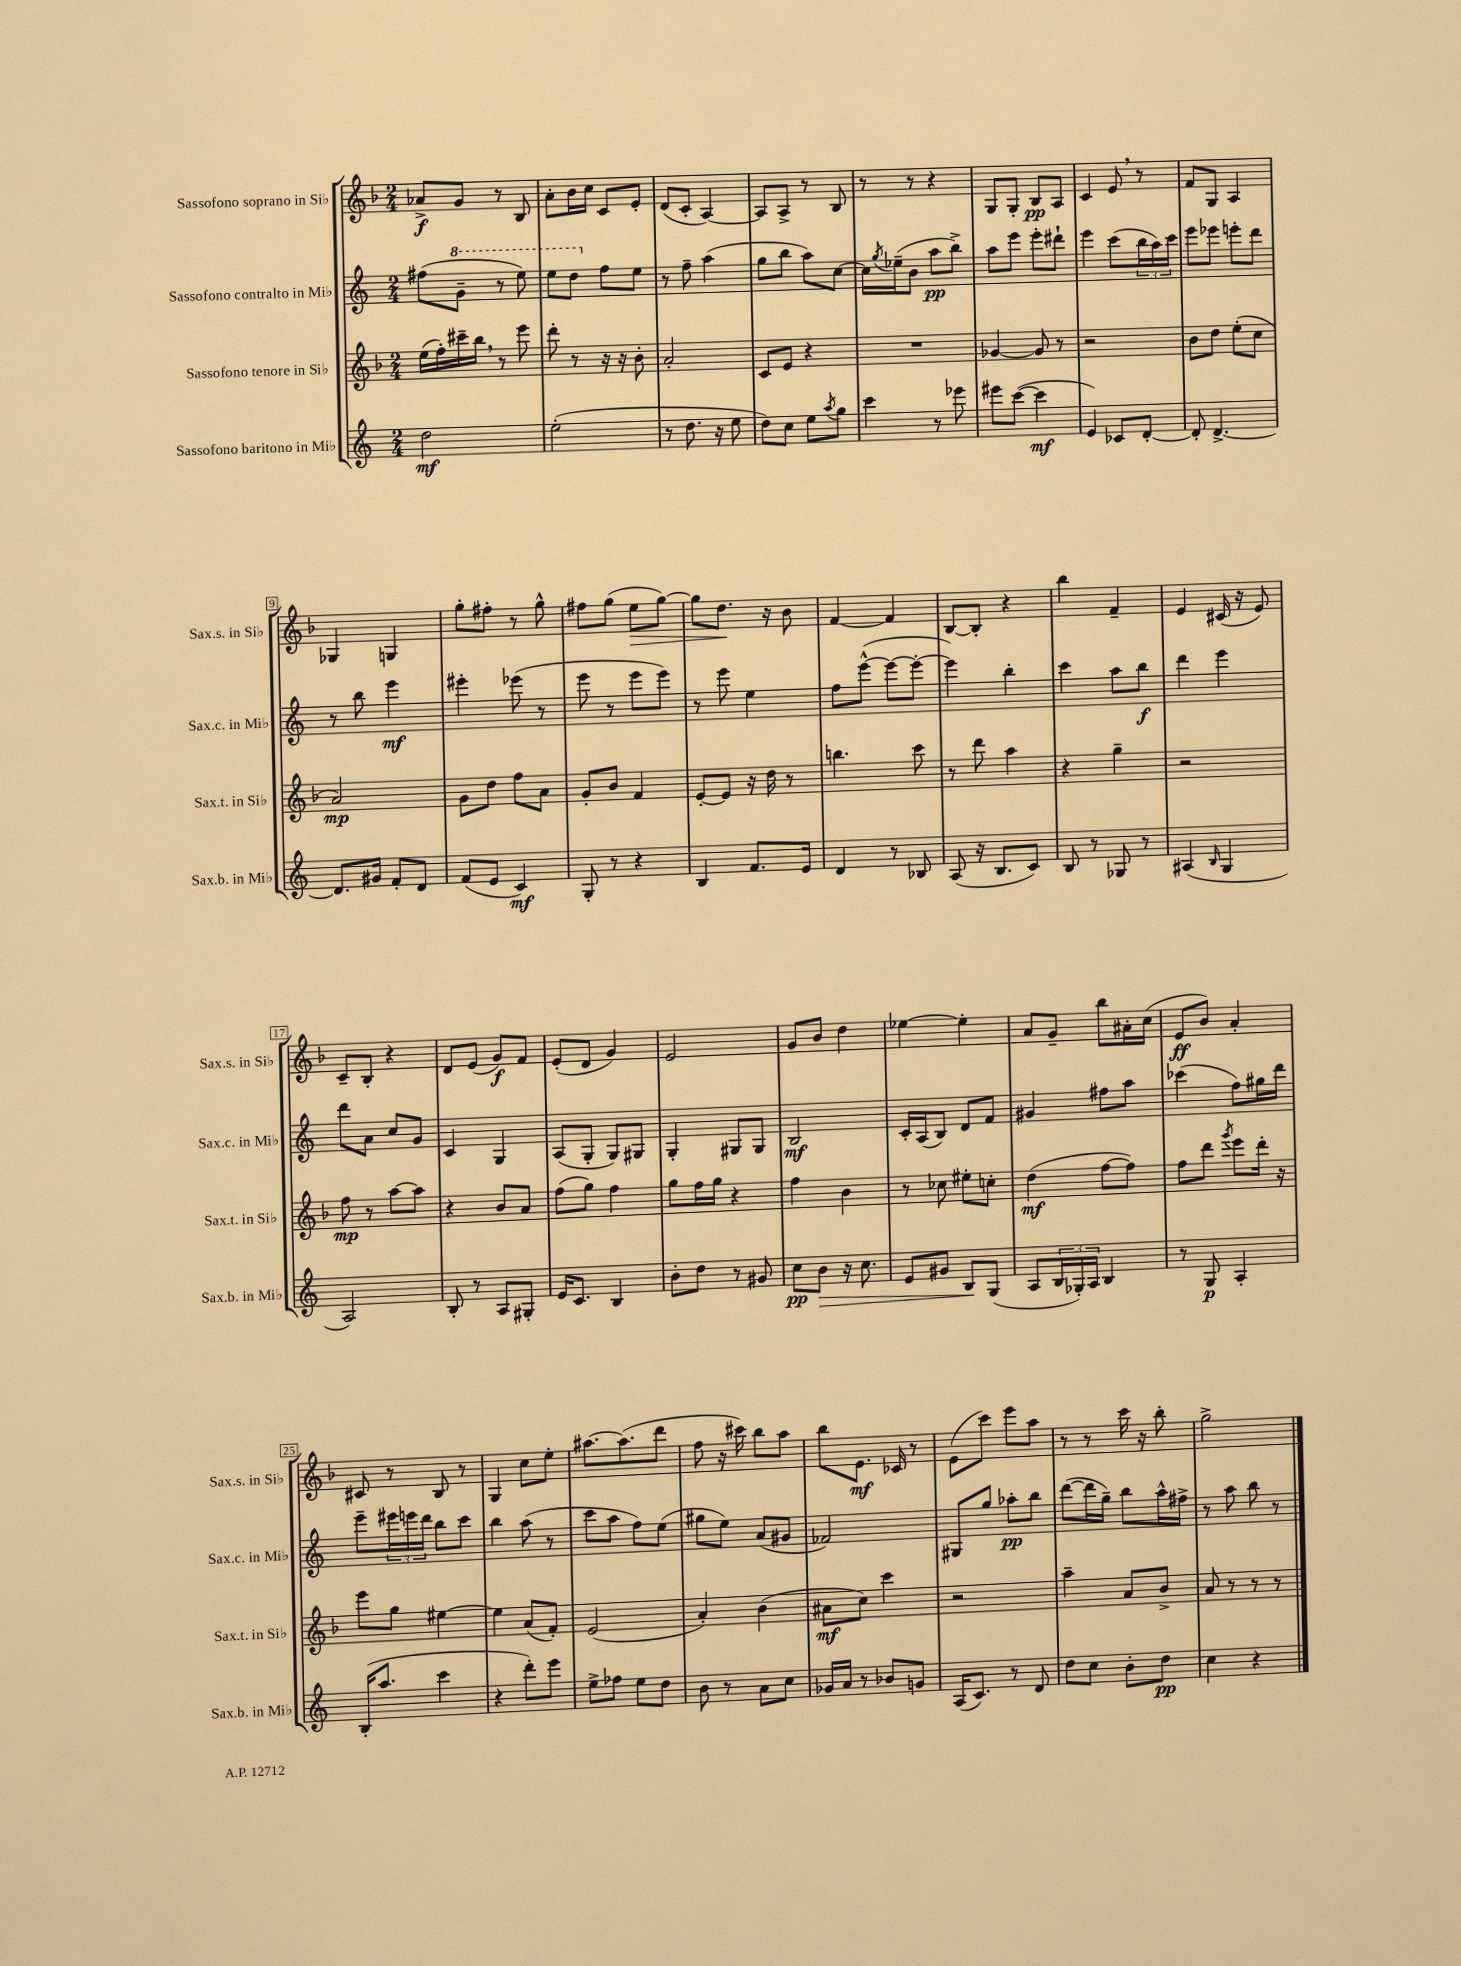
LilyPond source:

<<
\new StaffGroup <<
\new Staff = "s0" \with { instrumentName = "Sassofono soprano in Sib" shortInstrumentName = "Sax.s. in Sib" } {
    \clef treble \key f \major \numericTimeSignature \time 2/4
    aes'8->\f g'8 r8 bes8 |
    a'8-. bes'16 c''16 c'8 e'8-. |
    d'8( c'8-. a4~) |
    a8 a8-> r8 bes8 |
    r8 r8 r4 |
    g8 g8-. bes8\pp a8 |
    c'4 e'8 \breathe r8 |
    f'8 g8 a4 |
    ges4 g4 |
    g''8-. fis''8-. r8 g''8-^ |
    fis''8 g''8( e''8\> g''8~) |
    g''8 d''8.\! r16 bes'8 |
    f'4~ f'4 |
    bes8~ bes8-. r4 |
    bes''4 f'4-- |
    e'4 cis'16( r16 e'8) |
    c'8-- bes8-. r4 |
    d'8 e'8( g'8\f) f'8 |
    e'8-.( d'8 g'4) |
    e'2 |
    g'8 bes'8 d''4 |
    ees''4~ ees''4-. |
    a'8 g'8-- bes''8 ais'16-. c''16( |
    e'8\ff bes'8) a'4-. |
    cis'8 r8 bes8 r8 |
    g4 c''8 e''8-. |
    ais''8.~ ais''8.( d'''8 |
    f''8 r16 cis'''16) bes''8 a''8 |
    bes''8 e'8.\mf ces'16 r8 |
    e'8( c'''8) e'''8 a''8 |
    r8 r8 c'''16 r16 bes''8-. |
    g''2-> \bar "|." |
}
\new Staff = "s1" \with { instrumentName = "Sassofono contralto in Mib" shortInstrumentName = "Sax.c. in Mib" } {
    \clef treble \key c \major \numericTimeSignature \time 2/4
    fis''8( \ottava #1 g''8-- r8 e'''8) |
    e'''8 d'''8 \ottava #0 f''8 e''8 |
    r8 f''8-- a''4( |
    g''8 b''8 a''8) c''8~ |
    c''16 \acciaccatura { g''8 } ees''16--( b'8 a''8\pp b''8->) |
    a''8 e'''8 e'''8-. dis'''8-! |
    e'''4 c'''8( \tuplet 3/2 { b''16 a''16) c'''16 } |
    e'''8 ees'''8 e'''8-. d'''8 |
    r8 b''8 e'''4\mf |
    eis'''4-. ees'''8( r8 |
    e'''8 r8 e'''8 e'''8) |
    r8 e'''8 e''4 |
    f''8 e'''8~-^( e'''8~ e'''8~-. |
    e'''4) b''4-. |
    c'''4 a''8 b''8\f |
    d'''4 e'''4 |
    d'''8 a'8 c''8 g'8 |
    c'4 g4 |
    a8( g8-. g8) gis8 |
    g4-. gis8 gis8 |
    b2\mf |
    c'16-. a16( b8) d'8 f'8 |
    gis'4 fis''8 a''8 |
    ces'''4( f''8) gis''16 d'''16 |
    e'''8-- \tuplet 3/2 { eis'''16 e'''16 d'''16 } b''8 c'''8 |
    b''4 a''8( r8 |
    c'''8 a''8 f''8) e''8( |
    gis''8 e''8) a'8( gis'8 |
    fes'2) |
    gis8 g''8 aes''8-.\pp b''8 |
    d'''8~( d'''16 g''16--) b''8 a''16-^ fis''16-> |
    r8 a''8 b''8 r8 \bar "|." |
}
\new Staff = "s2" \with { instrumentName = "Sassofono tenore in Sib" shortInstrumentName = "Sax.t. in Sib" } {
    \clef treble \key f \major \numericTimeSignature \time 2/4
    e''16( f''16-.) cis'''16-- bes''16 \breathe r8 e'''8 |
    d'''8-. r8 r16 r16 bes'8-. |
    a'2-. |
    c'8 e'8 r4 |
    R2 |
    ges'4~ ges'8 r8 |
    r2 |
    bes'8 d''8 e''8-.( c''8 |
    a'2\mp) |
    g'8 d''8 f''8 a'8 |
    g'8-. bes'8 f'4 |
    e'8~-. e'8 r16 d''16 r8 |
    b''4. c'''8 |
    r8 d'''8 a''4 |
    r4 g''4-- |
    r2 |
    f''8\mp r8 a''8~ a''8 |
    r4 bes'8 a'8 |
    f''8( g''8) f''4 |
    g''8 f''16 g''16 r4 |
    f''4 bes'4 |
    r8 ces''8 eis''8-. c''8-. |
    d''4\mf( f''8~ f''8) |
    f''8 d'''8 \acciaccatura { g'''8 } e'''8 d'''16-. r16 |
    e'''8 g''8 eis''4~ |
    eis''4 a'8( f'8-.) |
    e'2( |
    a'4-.) bes'4( |
    ais'8\mf c''8) c'''4 |
    r2 |
    a''4-- a'8 bes'8-> |
    a'8 r8 r8 r8 \bar "|." |
}
\new Staff = "s3" \with { instrumentName = "Sassofono baritono in Mib" shortInstrumentName = "Sax.b. in Mib" } {
    \clef treble \key c \major \numericTimeSignature \time 2/4
    d''2\mf |
    e''2-.( |
    r8 d''8. r16 e''8 |
    d''8) c''8 e''8 \acciaccatura { a''8 } g''8 |
    c'''4 r8 ees'''8 |
    eis'''8 c'''8~( c'''4\mf |
    e'4) ces'8 d'8~-. |
    d'8-. d'4.~-> |
    d'8. gis'16 f'8-. d'8 |
    f'8( e'8 c'4\mf) |
    g8-. r8 r4 |
    b4 f'8. e'16 |
    d'4 r8 bes8 |
    a8( r16 b8. c'8) |
    b8 r8 ges8 r8 |
    ais4( \grace { b16 } g4 |
    a2) |
    b8-. r8 a8 gis8-. |
    e'16 c'8. b4 |
    b'8-. d''8 r8 gis'8 |
    c''8\pp b'8\> r16 c''8. |
    e'8 gis'8 b8\! g8( |
    a8 \tuplet 3/2 { b16 ges16-.) a16 } b4 |
    r8 g8\p a4-. |
    b16-.( a''8. c'''4 |
    r4 d'''8-.) e'''8 |
    e''8-> fes''8 e''8 d''8 |
    b'8 r8 a'8 c''8 |
    ges'16 a'16 r8 bes'8 g'8 |
    a16( c'8.) r8 d'8 |
    d''8 c''8 b'8-. d''8\pp |
    c''4 r4 \bar "|." |
}
>>
>>
\layout { \context { \Score \override BarNumber.stencil = #(make-stencil-boxer 0.1 0.3 ly:text-interface::print) } }
